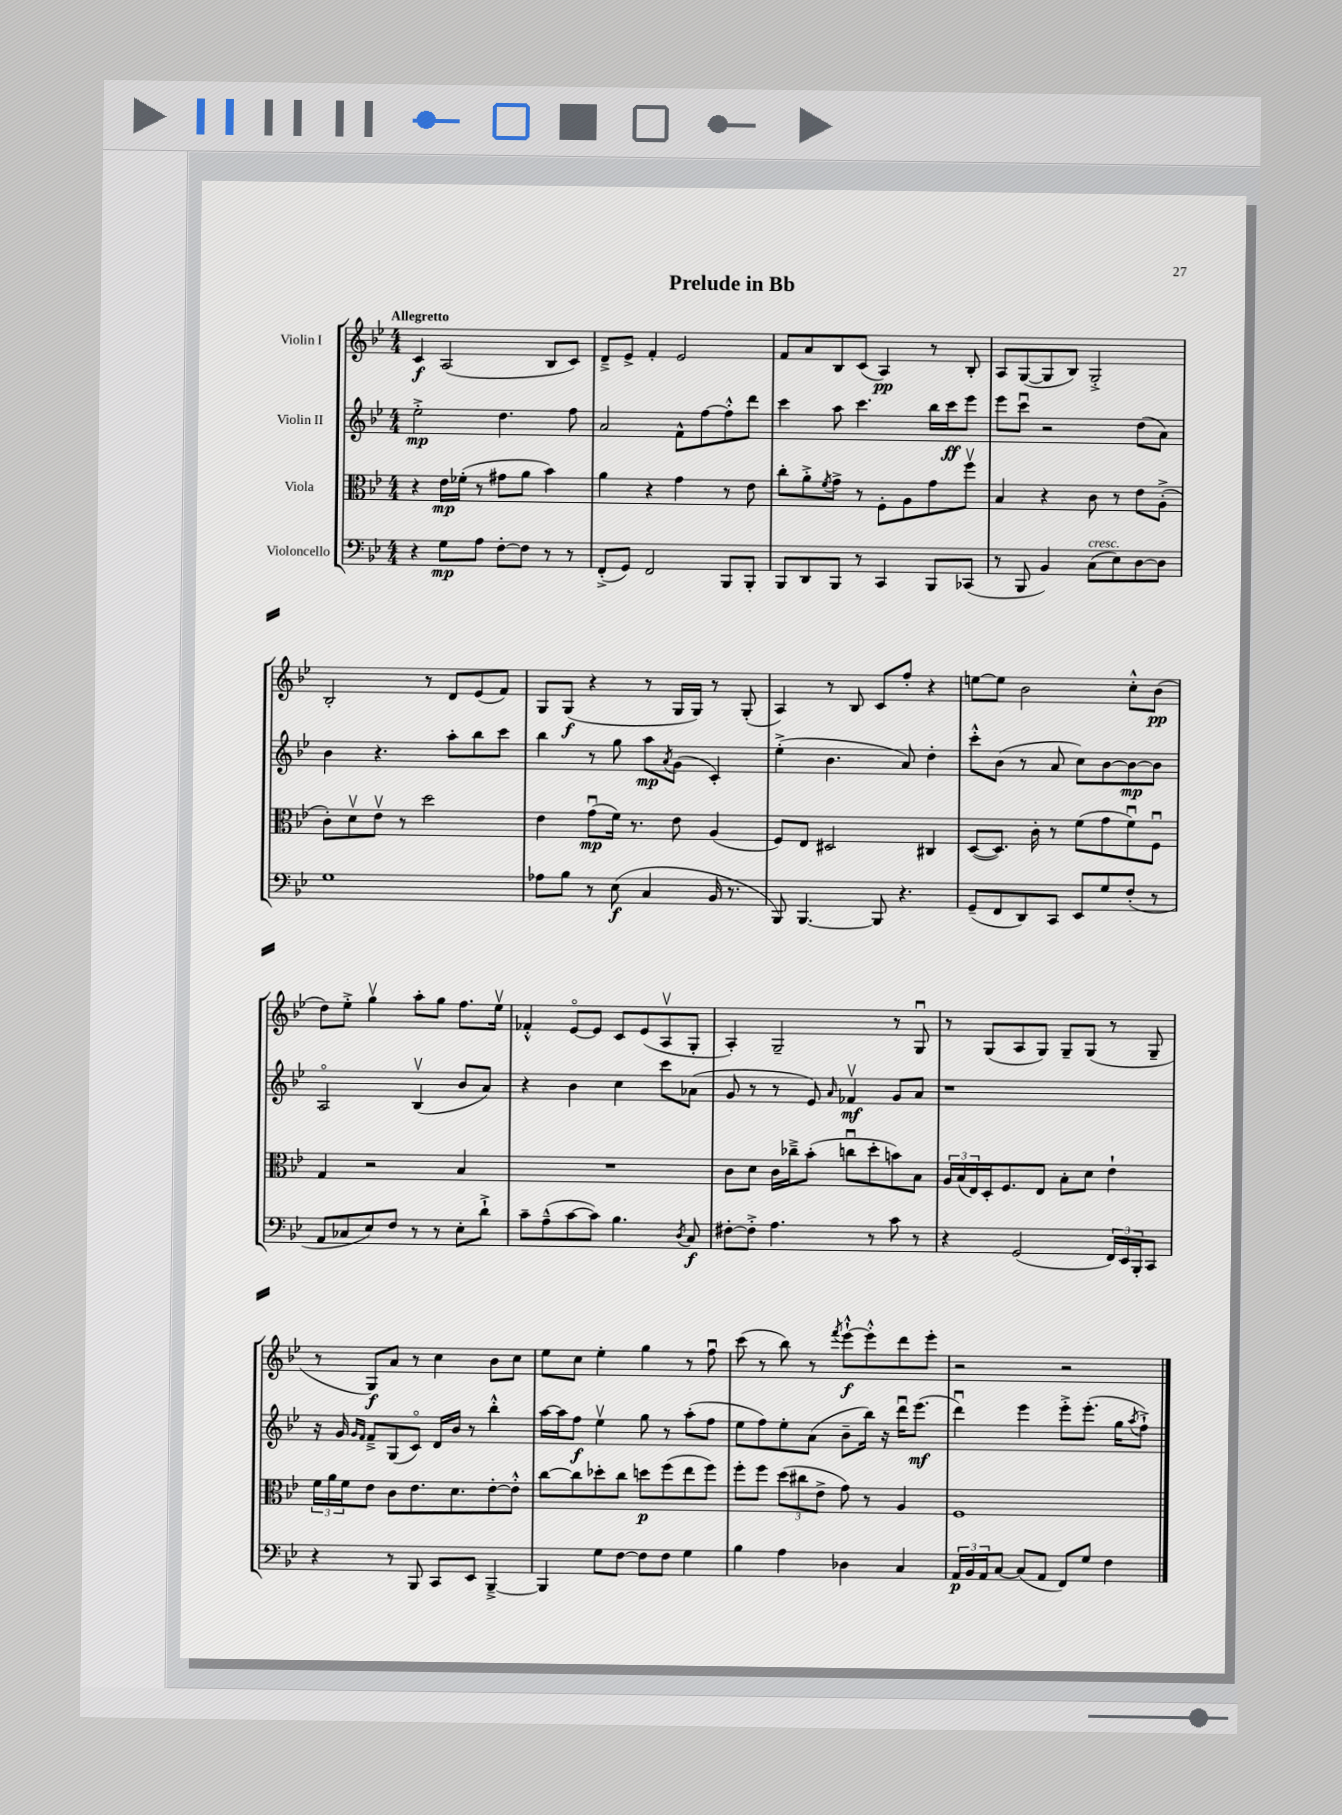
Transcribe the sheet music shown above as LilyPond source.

\header { title = "Prelude in Bb" }
<<
\new StaffGroup <<
\new Staff = "s0" \with { instrumentName = "Violin I" } {
    \clef treble \key bes \major \numericTimeSignature \time 4/4 \tempo "Allegretto"
    c'4\f a2( bes8 c'8) |
    d'8---> ees'8-> f'4-. ees'2 |
    f'8 a'8 bes8 c'8( a4\pp) r8 bes8-. |
    a8 g8~( g8 bes8) g2-.-> |
    bes2-. r8 d'8 ees'8( f'8) |
    g8 g8\f( r4 r8 g16 g16) r8 g8-.( |
    a4) r8 bes8 c'8 f''8-. r4 |
    e''8~ e''8 bes'2 c''8-.-^ bes'8\pp( |
    d''8) ees''8-.-> g''4\upbow a''8-. g''8 f''8. ees''16\upbow |
    fes'4-.-^ ees'8~\flageolet ees'8 c'8 ees'8( a8\upbow g8-. |
    a4-.) g2-- r8 g8\downbow |
    r8 g8( a8 g8) g8-- g8( r8 g8-- |
    r8 g8\f) a'8 r8 c''4 bes'8 c''8 |
    ees''8 c''8 ees''4-. g''4 r8 f''8\downbow |
    c'''8( r8 bes''8) r8 \acciaccatura { f'''8 } ees'''8~-!-^\f ees'''8-.-^ d'''8 ees'''8-. |
    r2 r2 \bar "|." |
}
\new Staff = "s1" \with { instrumentName = "Violin II" } {
    \clef treble \key bes \major \numericTimeSignature \time 4/4
    ees''2-.->\mp d''4. f''8 |
    a'2 f'8-^ f''8~ f''8-.-^ d'''8 |
    c'''4 a''8 c'''4. bes''16 c'''16\ff ees'''8 |
    ees'''8 c'''8\downbow r2 d''8( a'8) |
    bes'4 r4. a''8-. bes''8 c'''8 |
    bes''4 r8 g''8 a''8\mp \acciaccatura { a'8 } g'8( c'4-.) |
    ees''4-.->( bes'4. a'8) d''4-. |
    c'''8-.-^ bes'8( r8 a'8 c''8) bes'8~ bes'8~\mp bes'8 |
    a2\flageolet bes4\upbow( bes'8 a'8) |
    r4 bes'4 c''4 c'''8 aes'8( |
    g'8 r8 r8 ees'8) \grace { a'16 } fes'4\upbow\mf g'8 a'8 |
    r1 |
    r16 g'16 \grace { g'16 f'16 } f'8---> g8( c'8\flageolet) d'16 bes'16 r8 bes''4-.-^ |
    a''16~ a''16 f''8\f ees''4\upbow g''8 r8 a''8-.( f''8 |
    ees''8 f''8) ees''8-. a'8( bes'8-- bes''16) r16 d'''16\downbow ees'''8.\mf( |
    d'''4\downbow) ees'''4 ees'''8-.-> ees'''8.-.( g''16 \acciaccatura { a''8 } f''8-!->) \bar "|." |
}
\new Staff = "s2" \with { instrumentName = "Viola" } {
    \clef alto \key bes \major \numericTimeSignature \time 4/4
    r4 ees'16\mp fes'16-.( r8 gis'8 a'8 bes'4) |
    a'4 r4 g'4 r8 ees'8 |
    c''8-. a'8-.-> \acciaccatura { f'8 } g'8-> r8 f8-. a8 g'8 f''8\upbow |
    bes4 r4 c'8 r8 ees'8 a8-.->( |
    c'8-.) d'8\upbow ees'8\upbow r8 d''2 |
    ees'4 g'8\downbow\mp( f'16) r8. ees'8 a4( |
    f8) ees8 dis2 cis4 |
    d8~( d8.) c'16-. r8 f'8( g'8 f'8\downbow) f8\downbow |
    g4 r2 bes4 |
    R1 |
    c'8 d'8 c'16 ces''16---> bes'8-.( c''8\downbow d''8-. b'8) bes8 |
    \tuplet 3/2 { a16 bes16( ees16) } d16-. f8. ees8 bes8-. d'8 ees'4-! |
    \tuplet 3/2 { f'16 a'16 f'16 } ees'8 c'8 ees'8. d'8. ees'8~-. ees'8-.-^ |
    c''8~ c''8 des''8-. c''8 d''8\p f''8( ees''8 f''8) |
    f''8-. f''8 \tuplet 3/2 { d''8( cis''8 ees'8-> } g'8) r8 a4 |
    f1 \bar "|." |
}
\new Staff = "s3" \with { instrumentName = "Violoncello" } {
    \clef bass \key bes \major \numericTimeSignature \time 4/4
    r4 g8\mp a8 f8~-. f8 r8 r8 |
    f,8-.->( g,8) f,2 bes,,8 bes,,8-. |
    bes,,8 d,8 bes,,8 r8 c,4 bes,,8 ces,8( |
    r8 bes,,8 bes,4) c8^\markup { \italic "cresc." }( ees8) d8~ d8 |
    g1 |
    aes8 bes8 r8 ees8\f( c4 bes,16 r8. |
    bes,,8) bes,,4.~ bes,,8 r4. |
    g,8--( f,8 d,8) c,8 ees,8 g8 f8-.( r8 |
    a,8 ces8 ees8) f8 r8 r8 ees8-. d'8-!-> |
    c'8-- a8---^( c'8~ c'8) bes4. \acciaccatura { d8 } c8\f |
    fis8~-. fis8-.-> a4. r8 c'8 r8 |
    r4 g,2( \tuplet 3/2 { f,16) ees,16 bes,,16-. } c,8 |
    r4 r8 bes,,8 c,8 ees,8 bes,,4~---> |
    bes,,4 g8 f8~ f8 f8 g4 |
    bes4 a4 des4 c4 |
    \tuplet 3/2 { a,16\p bes,16 a,16 } c8~ c8( a,8 f,8) g8 f4 \bar "|." |
}
>>
>>
\layout { \context { \Score \remove "Bar_number_engraver" } }
